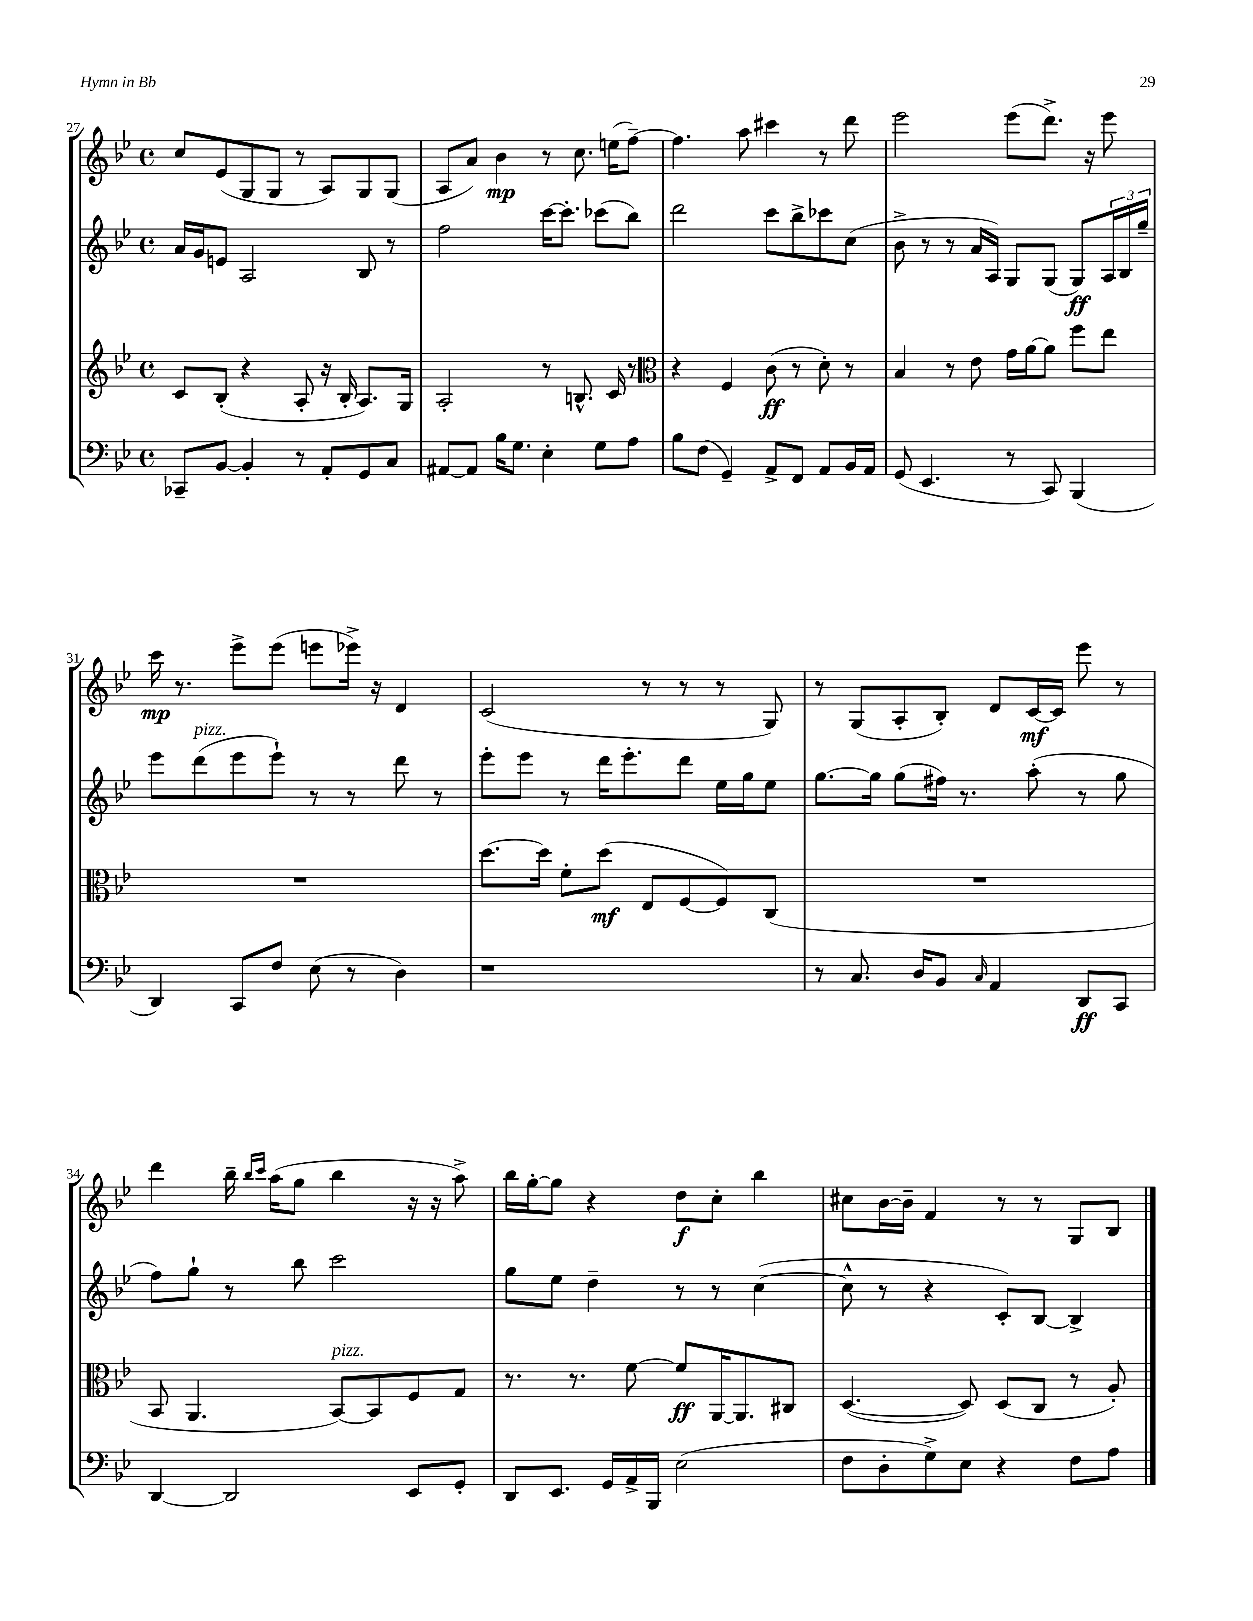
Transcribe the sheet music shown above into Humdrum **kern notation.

**kern	**kern	**kern	**kern
*staff4	*staff3	*staff2	*staff1
*clefF4	*clefG2	*clefG2	*clefG2
*k[b-e-]	*k[b-e-]	*k[b-e-]	*k[b-e-]
*M4/4	*M4/4	*M4/4	*M4/4
*met(c)	*met(c)	*met(c)	*met(c)
8CC-~	8c	16a	8cc
.	.	16g	.
[8BB-	(8B-'	8e	(8e-
4BB-']	4r	2A	8G
.	.	.	8G
8r	8A'	.	8r
8AA'	16r	.	8A)
.	16B-'	.	.
8GG	8.A)	8B-	8G
8C	.	8r	(8G
.	16G	.	.
=	=	=	=
[8AA#	2A'	2ff	8A
8AA#]	.	.	8a)
16B-	.	.	4b-
8.G	.	.	.
4E-'	8r	[16ccc	8r
.	.	8.ccc']	.
.	8.B^^	.	8.cc
8G	.	(8ccc-	.
.	16c	.	(16ee
8A	8r	8bb-)	[8ff~)
=	=	=	=
*	*clefC3	*	*
8B-	4r	2ddd	4.ff]
(8F	.	.	.
4GG~)	4F	.	.
.	.	.	8aa
8AA^	(8c	8ccc	4ccc#
8FF	8r	8bb-^	.
8AA	8d')	8ccc-	8r
16BB-	8r	(8cc	8ddd
16AA	.	.	.
=	=	=	=
(8GG	4B-	8b-^	2eee-
4.EE-	.	8r	.
.	8r	8r	.
.	8e-	16a	.
.	.	16A)	.
8r	16g	8G	(8eee-
.	[16a	.	.
8CC)	8a]	(8G	8.ddd^)
(4BBB-	8ff	8G)	.
.	.	.	16r
.	8ee-	24A	8eee-
.	.	24B-	.
.	.	24gg~	.
=	=	=	=
4DD)	1r	8eee-	16ccc
.	.	.	8.r
.	.	(8ddd	.
8CC	.	8eee-	8eee-^
8F	.	8eee-`)	(8eee-
(8E-	.	8r	8eee
8r	.	8r	16eee-^)
.	.	.	16r
4D)	.	8ddd	4d
.	.	8r	.
=	=	=	=
1r	[8.dd	8eee-'	(2c
.	.	8eee-	.
.	16dd]	.	.
.	8f'	8r	.
.	(8dd	16ddd	.
.	.	8.eee-'	.
.	8E-	.	8r
.	[8F	8ddd	8r
.	8F])	16ee-	8r
.	.	16gg	.
.	(8C	8ee-	8G)
=	=	=	=
8r	1r	[8.gg	8r
8.C	.	.	(8G
.	.	16gg]	.
.	.	(8gg	8A'
16D	.	.	.
8BB-	.	16ff#)	8B-')
.	.	8.r	.
16qqC	.	.	.
4AA	.	.	8d
.	.	(8aa'	[16c
.	.	.	16c]
8DD	.	8r	8eee-
8CC	.	8gg	8r
=	=	=	=
[4DD	8BB-	8ff)	4ddd
.	4.AA	8gg`	.
2DD]	.	8r	16bb-~
.	.	.	16qqbb-
.	.	.	16qqccc
.	.	.	(16aa
.	.	8bb-	8gg
.	[8BB-)	2ccc	4bb-
.	8BB-]	.	.
8EE-	8F	.	16r
.	.	.	16r
8GG'	8G	.	8aa^)
=	=	=	=
8DD	8.r	8gg	16bb-
.	.	.	[16gg'
8.EE-	.	8ee-	8gg]
.	8.r	.	.
.	.	4dd~	4r
16GG	.	.	.
16AA^	[8f	.	.
16BBB-	.	.	.
(2E-	8f]	8r	8dd
.	[16AA	8r	8cc'
.	8.AA]	.	.
.	.	([4cc	4bb-
.	8C#	.	.
=	=	=	=
8F	([4.D	8cc^^]	8cc#
8D'	.	8r	[16b-
.	.	.	16b-~]
8G^)	.	4r	4f
8E-	8D])	.	.
4r	(8D	8c')	8r
.	8C	[8B-	8r
8F	8r	4B-^]	8G
8A	8A')	.	8B-
==	==	==	==
*-	*-	*-	*-
